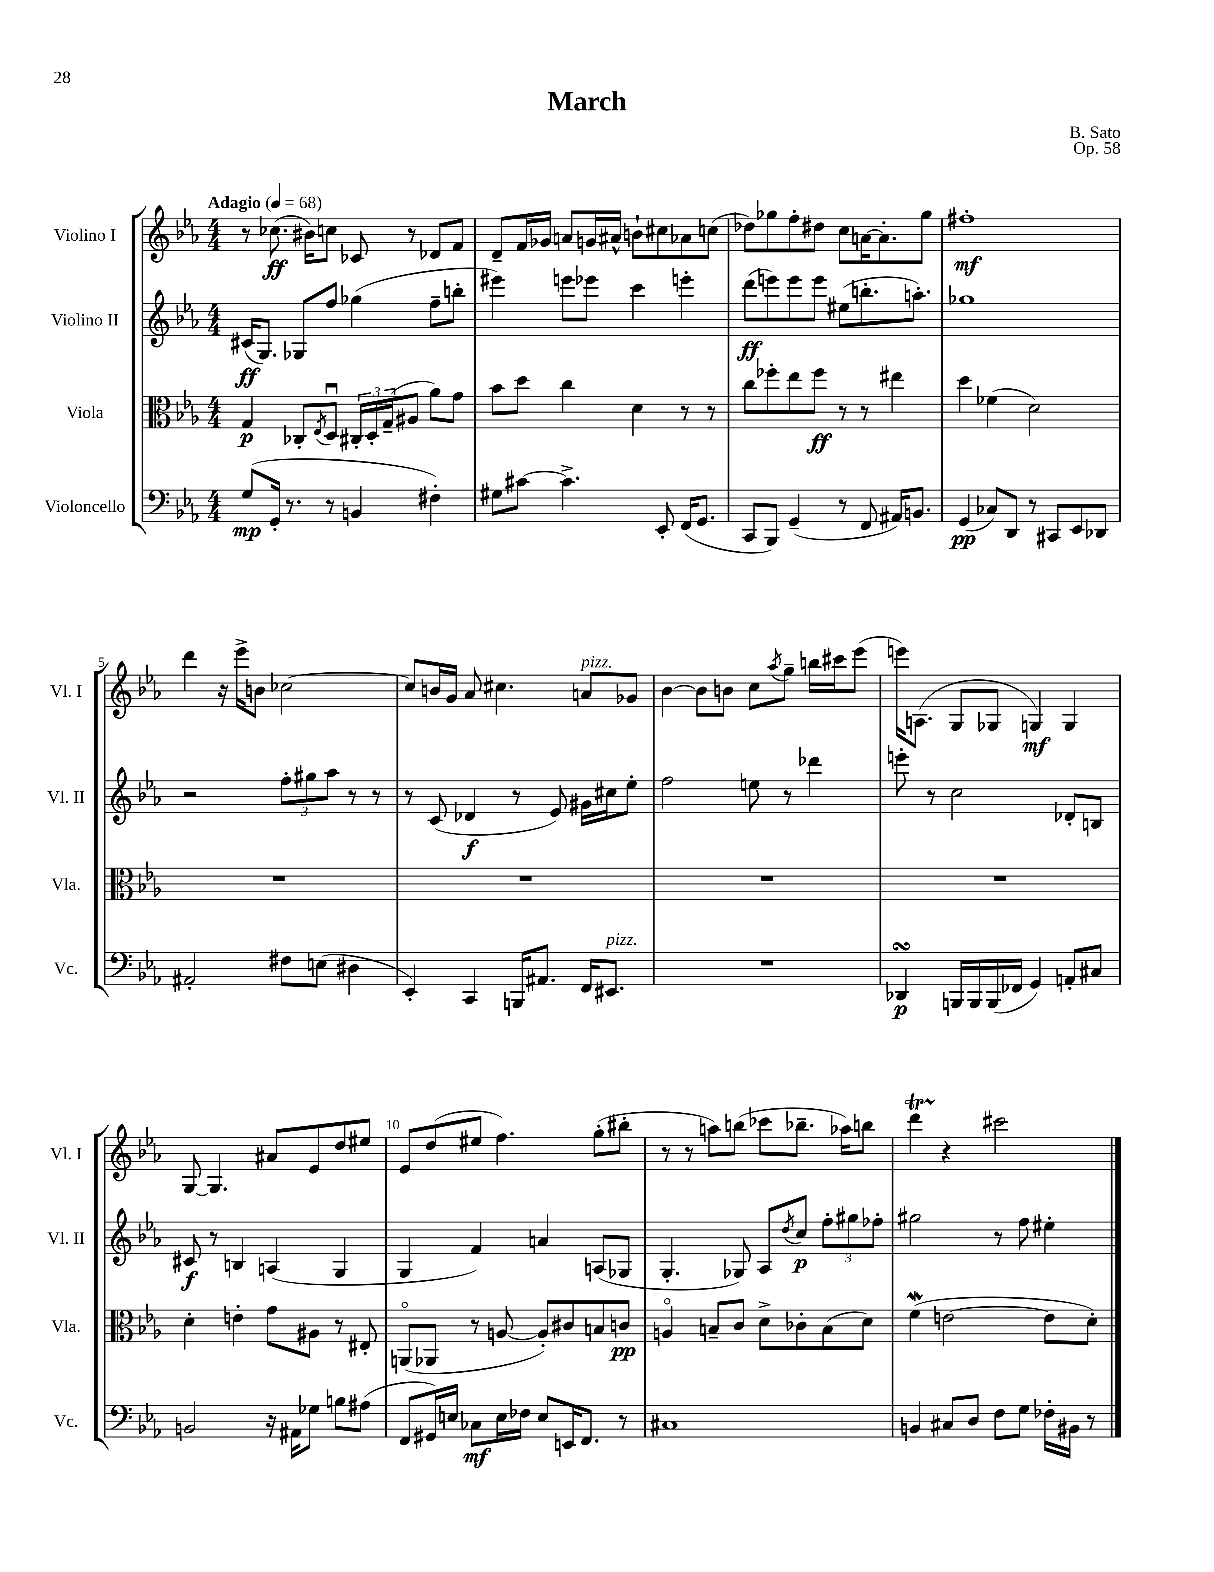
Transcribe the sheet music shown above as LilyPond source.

\header { title = "March" composer = "B. Sato" opus = "Op. 58" }
<<
\new StaffGroup <<
\new Staff = "s0" \with { instrumentName = "Violino I" shortInstrumentName = "Vl. I" } {
    \clef treble \key ees \major \numericTimeSignature \time 4/4 \tempo "Adagio" 4 = 68
    r8 ces''8.\ff( bis'16) c''8 ces'8 r8 des'8 f'8 |
    d'8-- f'16 ges'16 a'8 g'16 ais'16-^ b'8-! cis''8 aes'8 c''8( |
    des''8) ges''8 f''8-. dis''8 c''8 a'16~ a'8.-. ges''8 |
    fis''1-.\mf |
    d'''4 r16 ees'''16-> b'8 ces''2~ |
    ces''8 b'16 g'16 aes'8 cis''4. a'8^\markup { \italic "pizz." } ges'8 |
    bes'4~ bes'8 b'8 c''8 \acciaccatura { aes''8 } g''8-- b''16 cis'''16 ees'''8( |
    e'''16) a8.( g8 ges8 g4\mf) g4 |
    g8~ g4. ais'8 ees'8 d''8 eis''8 |
    ees'8 d''8( eis''8 f''4.) g''8-.( bis''8-. |
    r8 r8 a''8) b''8( ces'''8 bes''8.-- aes''16) b''8 |
    d'''4\startTrillSpan r4\stopTrillSpan cis'''2 \bar "|." |
}
\new Staff = "s1" \with { instrumentName = "Violino II" shortInstrumentName = "Vl. II" } {
    \clef treble \key ees \major \numericTimeSignature \time 4/4
    cis'16\ff( g8.) ges8 f''8 ges''4( f''8-- b''8-. |
    eis'''4) e'''8 ees'''8 c'''4 e'''4-. |
    d'''8\ff( e'''8) e'''8 e'''8 eis''8( b''8.-. a''8.-.) |
    ges''1 |
    r2 \tuplet 3/2 { f''8-. gis''8 aes''8 } r8 r8 |
    r8 c'8( des'4\f r8 ees'8) gis'16 cis''16 ees''8-. |
    f''2 e''8 r8 des'''4 |
    e'''8-. r8 c''2 des'8-. b8 |
    cis'8\f r8 b4 a4( g4 |
    g4 f'4) a'4 a8( ges8 |
    g4.-. ges8) aes8 \acciaccatura { d''8 } c''8\p \tuplet 3/2 { f''8-. gis''8 fes''8-. } |
    gis''2 r8 f''8 eis''4-. \bar "|." |
}
\new Staff = "s2" \with { instrumentName = "Viola" shortInstrumentName = "Vla." } {
    \clef alto \key ees \major \numericTimeSignature \time 4/4
    g4\p ces8-. \acciaccatura { ees8 } d8\downbow \tuplet 3/2 { cis16-. d16-. g16--( } ais8 aes'8) g'8 |
    bes'8 d''8 c''4 d'4 r8 r8 |
    c''8 fes''8-. ees''8 fes''8\ff r8 r8 eis''4 |
    d''4 fes'4( d'2) |
    R1 |
    R1 |
    R1 |
    R1 |
    d'4-. e'4-. g'8 ais8 r8 eis8-. |
    a,8\flageolet( aes,8 r8 a8~ a8-.) cis'8 b8 c'8\pp |
    a4\flageolet b8-- c'8 d'8-> ces'8-. b8( d'8) |
    f'4\mordent( e'2~ e'8 d'8-.) \bar "|." |
}
\new Staff = "s3" \with { instrumentName = "Violoncello" shortInstrumentName = "Vc." } {
    \clef bass \key ees \major \numericTimeSignature \time 4/4
    g8\mp( g,16-. r8. r8 b,4 fis4-.) |
    gis8 cis'8~ cis'4.-> ees,8-. f,16( g,8. |
    c,8 bes,,8) g,4--( r8 f,8 ais,16) b,8. |
    g,4\pp( ces8) d,8 r8 cis,8 ees,8 des,8 |
    ais,2-. fis8 e8( dis4 |
    ees,4-.) c,4 b,,16 ais,8. f,16 eis,8.^\markup { \italic "pizz." } |
    R1 |
    des,4\turn\p b,,16 b,,16 b,,16( fes,16 g,4) a,8-. cis8 |
    b,2 r16 ais,16 ges8 b8 ais8( |
    f,8 gis,16) e16 ces8\mf e16 fes16 e8 e,16 f,8. r8 |
    cis1 |
    b,4 cis8 d8 f8 g8 fes16-. bis,16 r8 \bar "|." |
}
>>
>>
\layout { \context { \Score \override BarNumber.break-visibility = ##(#f #t #t) barNumberVisibility = #(every-nth-bar-number-visible 5) } }
